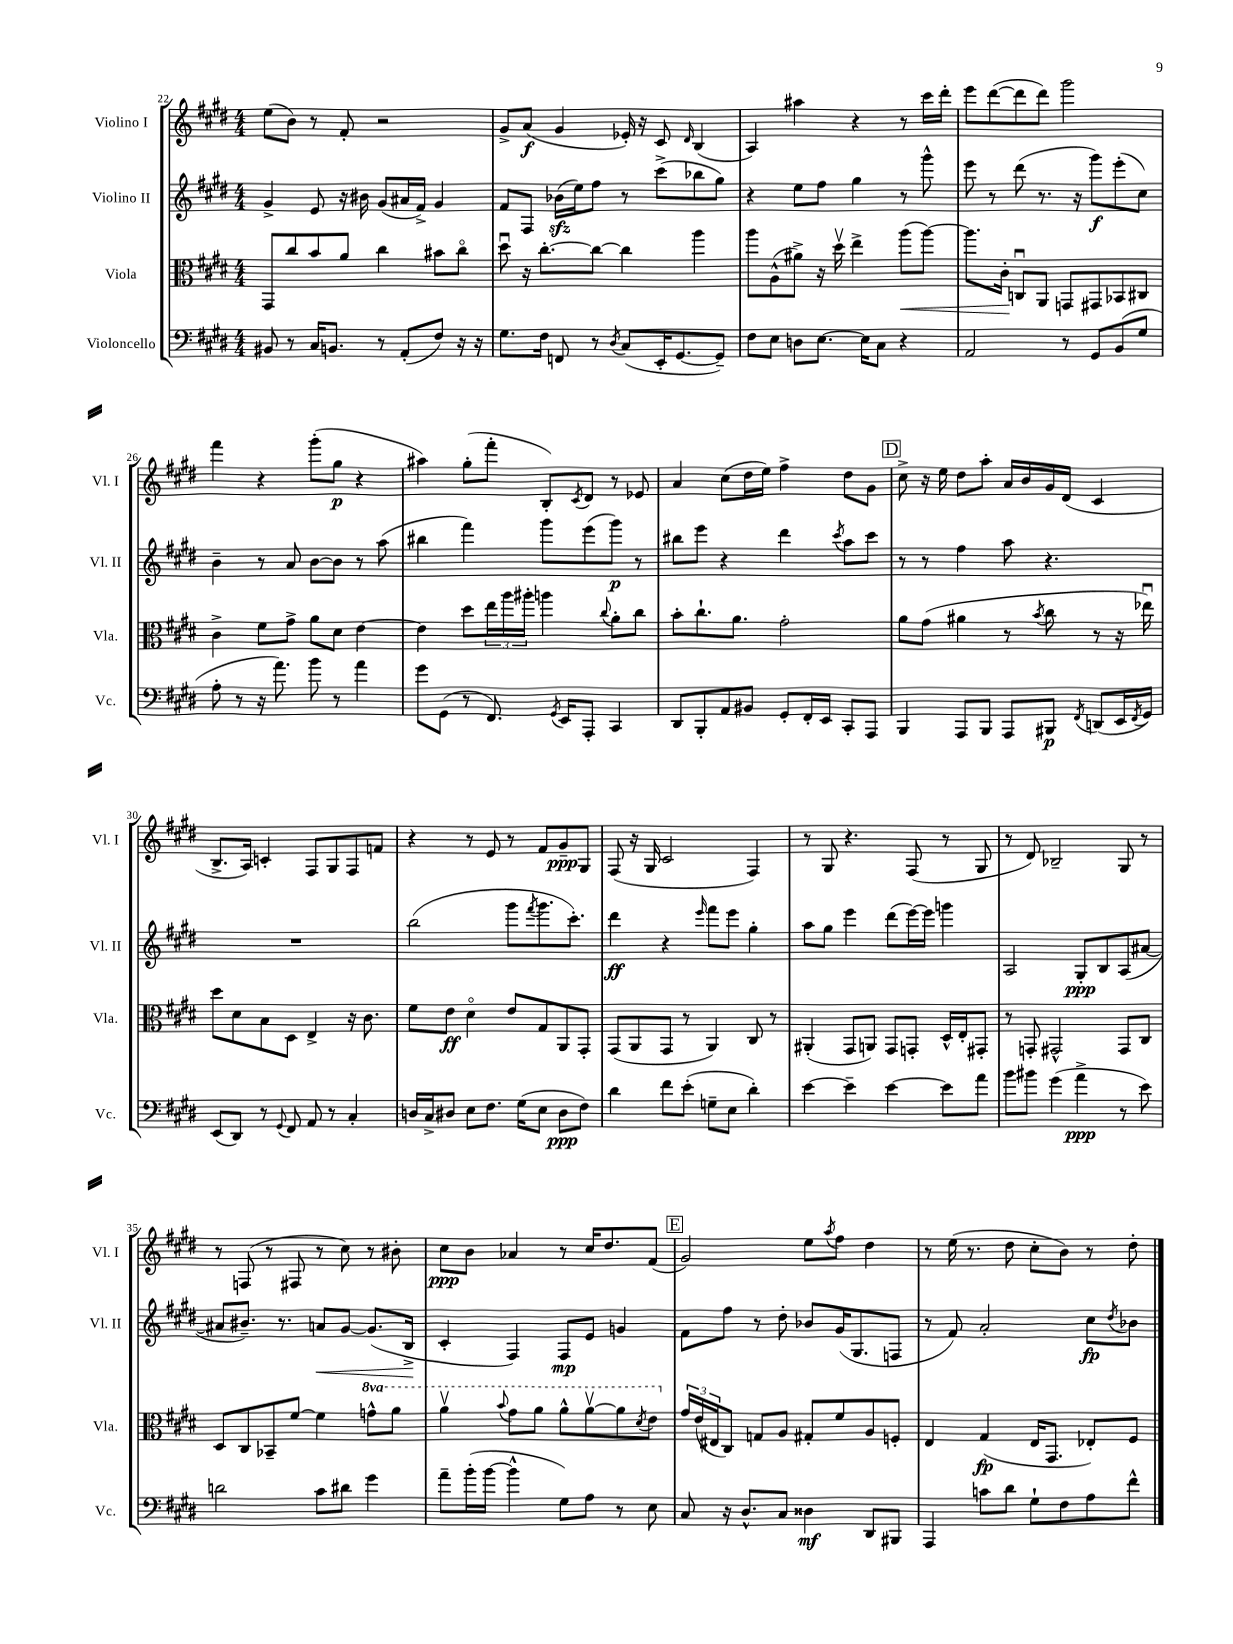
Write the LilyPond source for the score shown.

<<
\new StaffGroup <<
\new Staff = "s0" \with { instrumentName = "Violino I" shortInstrumentName = "Vl. I" } {
    \clef treble \key e \major \numericTimeSignature \time 4/4
    e''8( b'8) r8 fis'8-. r2 |
    gis'8-> a'8\f( gis'4 ees'16-.) r16 cis'8 \grace { dis'16 } b4( |
    a4) ais''4 r4 r8 cis'''16 dis'''16-. |
    e'''8 dis'''8~( dis'''8 dis'''8) gis'''2 |
    fis'''4 r4 gis'''8-.( gis''8\p r4 |
    ais''4) gis''8-.( fis'''8-. b8-.) \acciaccatura { cis'8 } dis'8 r8 ees'8 |
    a'4 cis''8( dis''16 e''16) fis''4-> dis''8 gis'8 |
    \mark \markup { \box "D" } cis''8-> r16 e''16 dis''8 a''8-. a'16 b'16 gis'16 dis'16( cis'4 |
    b8.-> a16) c'4-. fis8 gis8 fis8 f'8 |
    r4 r8 e'8 r8 fis'8 gis'8--\ppp gis8 |
    fis8( r16 gis16 cis'2 fis4) |
    r8 gis8 r4. fis8( r8 gis8 |
    r8 dis'8) bes2-- gis8 r8 |
    r8 f8( r8 fis8 r8 cis''8) r8 bis'8-. |
    cis''8\ppp b'8 aes'4 r8 cis''16 dis''8. fis'8( |
    \mark \markup { \box "E" } gis'2) e''8 \acciaccatura { a''8 } fis''8 dis''4 |
    r8 e''16( r8. dis''8 cis''8-. b'8) r8 dis''8-. \bar "|." |
}
\new Staff = "s1" \with { instrumentName = "Violino II" shortInstrumentName = "Vl. II" } {
    \clef treble \key e \major \numericTimeSignature \time 4/4
    gis'4-> e'8 r16 bis'16 gis'8( ais'16 fis'16->) gis'4 |
    fis'8 fis8 bes'16\sfz( e''16) fis''8 r8 cis'''8->( bes''8 gis''8) |
    r4 e''8 fis''8 gis''4 r8 gis'''8-^ |
    e'''8 r8 dis'''8( r8. r16 gis'''8\f) e'''8-.( cis''8) |
    b'4-- r8 a'8 b'8~ b'8 r8 a''8( |
    bis''4 fis'''4) gis'''8 e'''8( gis'''8\p) r8 |
    bis''8 e'''8 r4 dis'''4 \acciaccatura { cis'''8 } a''8 cis'''8 |
    \mark \markup { \box "D" } r8 r8 fis''4 a''8 r4. |
    R1 |
    b''2( gis'''8 \acciaccatura { fis'''8 } gis'''8. cis'''8.-.) |
    dis'''4\ff r4 \grace { e'''16 } fis'''8 e'''8 gis''4-. |
    a''8 gis''8 e'''4 dis'''8( e'''16~) e'''16 g'''4 |
    a2 gis8-.\ppp b8 a8( ais'8~ |
    ais'8 bis'8.--) r8. a'8\< gis'8~ gis'8.( b16->\! |
    cis'4-. fis4) fis8\mp e'8 g'4 |
    \mark \markup { \box "E" } fis'8 fis''8 r8 dis''8-. bes'8 gis'16( gis8. f8 |
    r8 fis'8) a'2-. cis''8\fp \acciaccatura { dis''8 } bes'8 \bar "|." |
}
\new Staff = "s2" \with { instrumentName = "Viola" shortInstrumentName = "Vla." } {
    \clef alto \key e \major \numericTimeSignature \time 4/4 \set Staff.ottavationMarkups = #ottavation-simple-ordinals
    gis,8 cis''8 b'8 a'8 cis''4 bis'8 cis''8\flageolet |
    dis''8\downbow r16 cis''8.~-. cis''8~ cis''4 a''4 |
    a''8 a8-^( ais'8->) r16 dis''16\upbow e''4-> a''8\<( a''8~) |
    a''8. cis'16-.\! c8\downbow a,8 g,8 gis,8 bes,8 cis8 |
    cis'4-> fis'8 gis'8-> a'8 dis'8 e'4~ |
    e'4 dis''8 \tuplet 3/2 { e''16 a''16 ais''16-. } a''4 \appoggiatura { cis''8 } a'8-. cis''8 |
    b'8-. cis''8.-! a'8. gis'2-. |
    \mark \markup { \box "D" } a'8 gis'8( ais'4 r8 \acciaccatura { b'8 } cis''8 r8 r16 ees''16\downbow) |
    dis''8 dis'8 b8 dis8 e4-> r16 cis'8. |
    fis'8 e'8\ff dis'4\flageolet e'8 gis8 a,8 gis,8-. |
    gis,8( a,8 gis,8 r8 a,4) cis8 r8 |
    ais,4-.( gis,8 a,8) gis,8 g,8-. dis16-^ e16-. gis,8-. |
    r8 g,8-. gis,2-^ gis,8 cis8 |
    dis8 cis8 bes,8-- fis'8~ fis'4 \ottava #1 g''8-^ a''8 |
    a''4\upbow \appoggiatura { b''8 } gis''8 a''8 a''8-^ a''8~\upbow a''8 \acciaccatura { dis''8 } e''8 \ottava #0 |
    \mark \markup { \box "E" } \tuplet 3/2 { gis'16 e'16( eis16 } cis8) g8 a8 gis8-. fis'8 a8 f8-. |
    e4 gis4\fp( e16 gis,8. ees8-.) fis8 \bar "|." |
}
\new Staff = "s3" \with { instrumentName = "Violoncello" shortInstrumentName = "Vc." } {
    \clef bass \key e \major \numericTimeSignature \time 4/4
    bis,8 r8 cis16 b,8. r8 a,8-.( fis8) r16 r16 |
    gis8. fis16 f,8 r8 \acciaccatura { dis8 } cis8( e,16-. gis,8.~ gis,8--) |
    fis8 e8 d8 e8.~ e16 cis8 r4 |
    a,2 r8 gis,8 b,8( gis8 |
    a8-. r8 r16 a'8.) b'8 r8 a'4 |
    gis'8 gis,8( r8 fis,8.) \acciaccatura { gis,8 } e,16 a,,8-. cis,4 |
    dis,8 b,,8-. a,8 bis,8 gis,8-. fis,16-. e,16 cis,8-. a,,8 |
    \mark \markup { \box "D" } b,,4 a,,8 b,,8 a,,8 bis,,8\p \acciaccatura { fis,8 } d,8( e,16 \acciaccatura { fis,8 } gis,16) |
    e,8( dis,8) r8 \appoggiatura { gis,8 } fis,8 a,8 r8 cis4-. |
    d16 cis16-> dis8 e8 fis8. gis16( e8 dis8\ppp fis8) |
    dis'4 fis'8 e'8-.( g8-- e8 dis'4-.) |
    e'4~ e'4-- e'4~ e'8 a'8 |
    b'8 bis'8 gis'4( a'4->\ppp r8 e'8) |
    d'2 cis'8 dis'8 gis'4 |
    a'8-- b'16-.( b'16~ b'4-^ gis8) a8 r8 e8 |
    \mark \markup { \box "E" } cis8 r16 dis8.-^ cis8 disis4\mf dis,8 bis,,8 |
    a,,4 c'8 dis'8 gis8-! fis8 a8 fis'8-^ \bar "|." |
}
>>
>>
\layout { \context { \Score currentBarNumber = #22 } }
